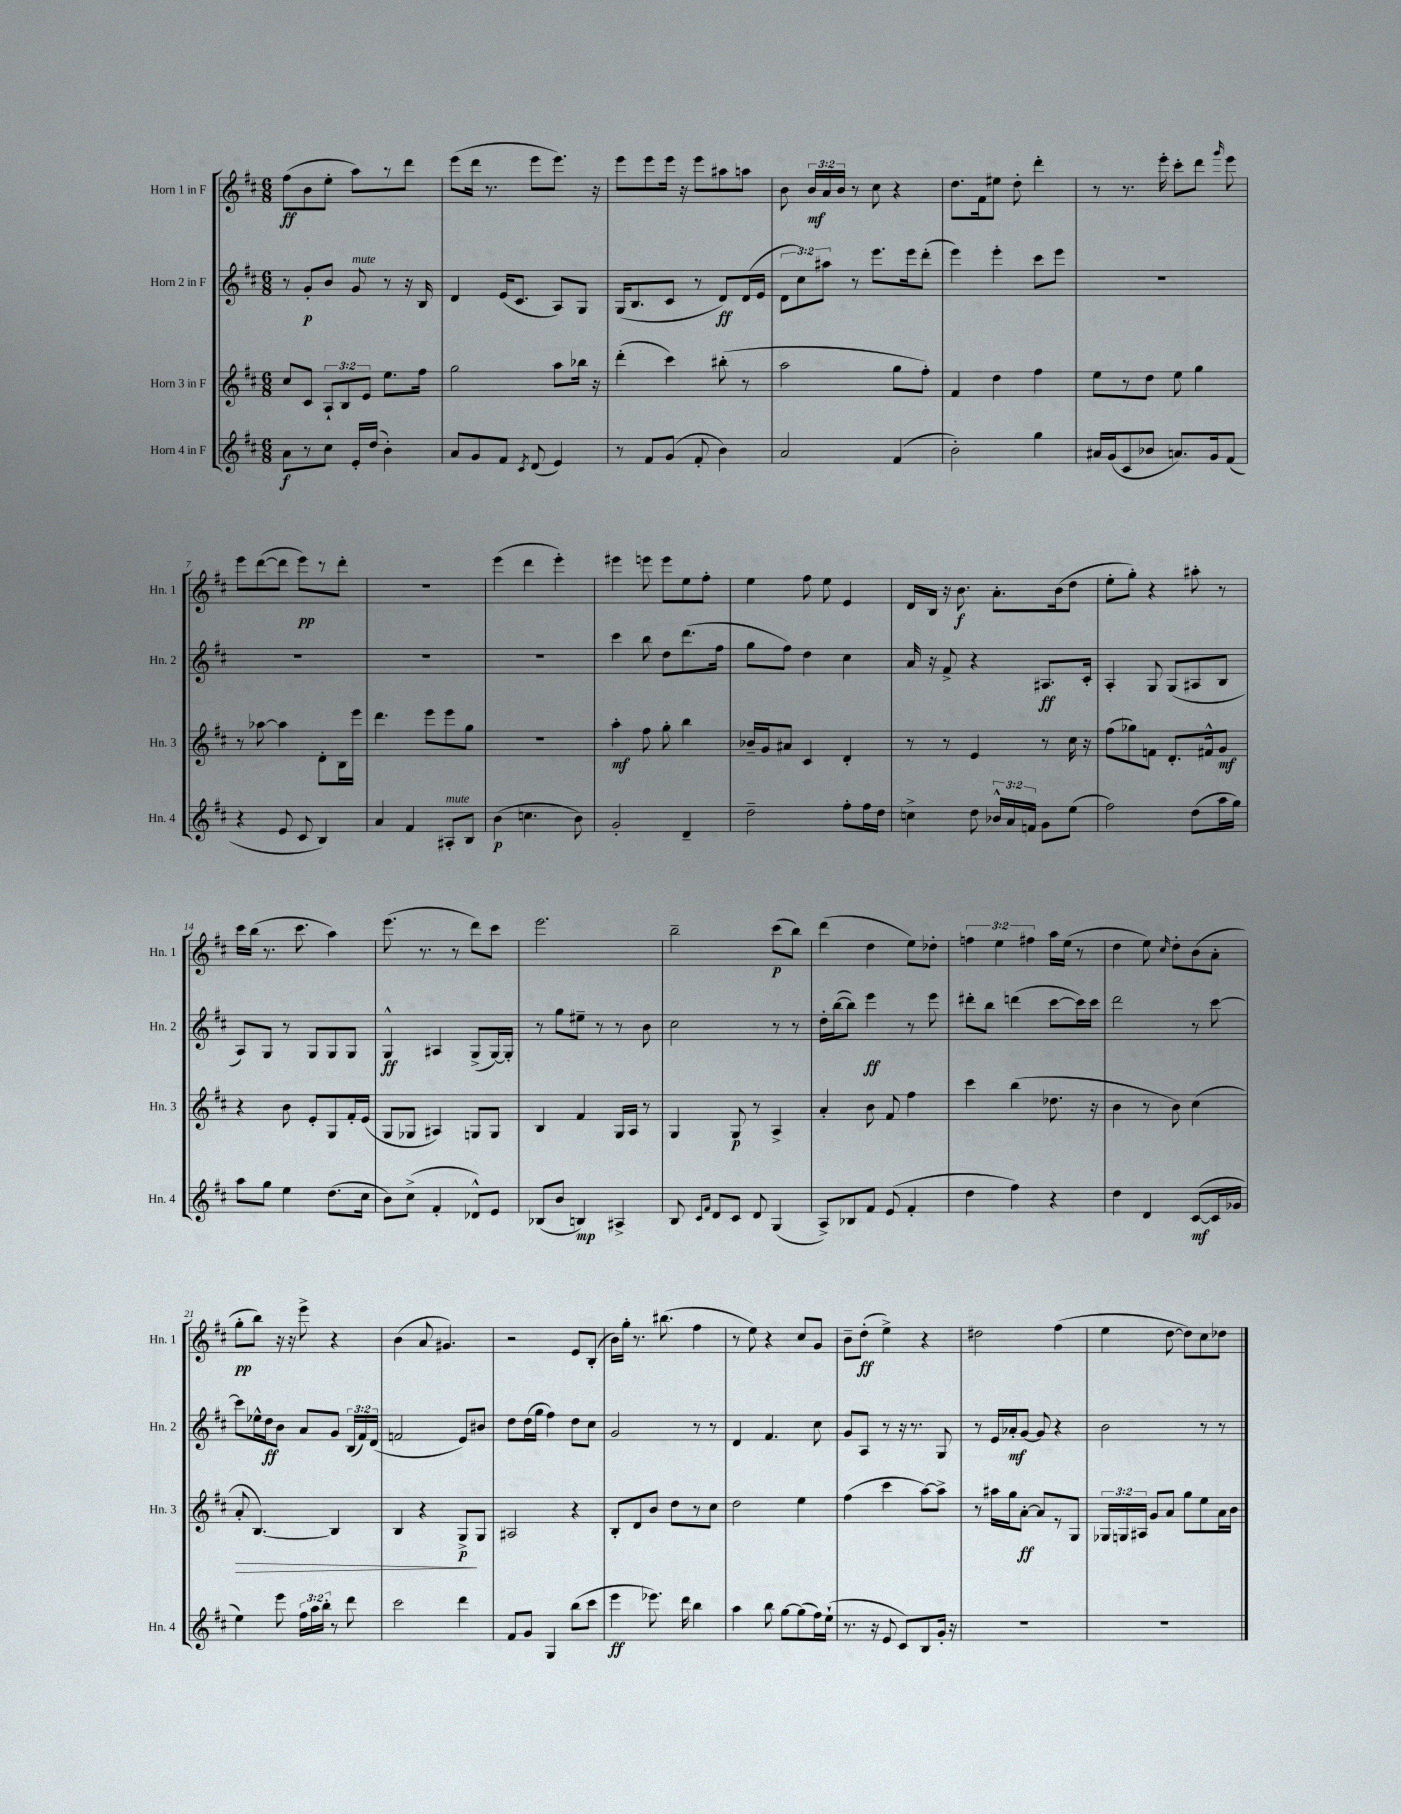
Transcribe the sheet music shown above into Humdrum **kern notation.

**kern	**dynam	**kern	**dynam	**kern	**dynam	**kern	**dynam
*part4	*part4	*part3	*part3	*part2	*part2	*part1	*part1
*staff4	*staff4	*staff3	*staff3	*staff2	*staff2	*staff1	*staff1
*I"Horn 4 in F	*	*I"Horn 3 in F	*	*I"Horn 2 in F	*	*I"Horn 1 in F	*
*I'Hn. 4	*	*I'Hn. 3	*	*I'Hn. 2	*	*I'Hn. 1	*
*clefG2	*	*clefG2	*	*clefG2	*	*clefG2	*
*k[f#c#]	*	*k[f#c#]	*	*k[f#c#]	*	*k[f#c#]	*
*M6/8	*	*M6/8	*	*M6/8	*	*M6/8	*
=1	=1	=1	=1	=1	=1	=1	=1
8a\L	f	8cc#/L	.	8r	.	(8ff#\L	ff
8r	.	8c#/J	.	8g'/L	p	8b\	.
8cc#\J	.	12A`/L	.	8b/J	.	8ee'\J	.
.	.	12B/	.	.	.	.	.
!	!	!	!	!LO:TX:a:i:t=mute	!	!	!
16e'/LL	.	.	.	8g/	.	8aa\L)	.
.	.	12e/J	.	.	.	.	.
(16dd/JJ	.	.	.	.	.	.	.
4b'\)	.	8.ee\L	.	8r	.	8r	.
.	.	.	.	16r	.	8ddd\J	.
.	.	16ff#\Jk	.	16B/	.	.	.
=2	=2	=2	=2	=2	=2	=2	=2
8a/L	.	2gg\	.	4d/	.	(8eee\L	.
8g/	.	.	.	.	.	16ddd\Jk	.
.	.	.	.	.	.	8.r	.
8f#/J	.	.	.	(16e/KL	.	.	.
.	.	.	.	8.c#/J	.	.	.
8qc#/	.	.	.	.	.	.	.
(8d/	.	.	.	.	.	8eee\L	.
4e/)	.	8aa\L	.	8A/L)	.	8.eee\J)	.
.	.	16bb-X\Jk	.	8G/J	.	.	.
.	.	16r	.	.	.	16r	.
=3	=3	=3	=3	=3	=3	=3	=3
8r	.	(4ddd'\	.	(16G/KL	.	8eee\L	.
.	.	.	.	8.B/	.	.	.
8f#/L	.	.	.	.	.	8eee\	.
(8g/J	.	4ccc#\)	.	8c#/J	.	16eee\Jk	.
.	.	.	.	.	.	16r	.
8f#'/	.	.	.	8r	.	8eee\L	.
4b\)	.	(8bb#X'\	.	8d/L)	ff	8aa#X\	.
.	.	8r	.	(16d/L	.	8aan\J	.
.	.	.	.	16e/JJ	.	.	.
=4	=4	=4	=4	=4	=4	=4	=4
2a/	.	2aa\	.	12d\L	.	8b\	.
.	.	.	.	12cc#\)	.	.	.
.	.	.	.	.	.	24b/LL	mf
.	.	.	.	12aa#X\J	.	24a/	.
.	.	.	.	.	.	24b/JJ	.
.	.	.	.	8r	.	8r	.
.	.	.	.	8.eee\L	.	8cc#\	.
(4f#/	.	8gg\L	.	.	.	4r	.
.	.	.	.	16eee\k	.	.	.
.	.	8ff#'\J)	.	(8ddd'\J	.	.	.
=5	=5	=5	=5	=5	=5	=5	=5
2b'\)	.	4f#/	.	4eee\)	.	8.dd\L	.
.	.	.	.	.	.	16f#\k	.
.	.	4dd\	.	4eee'\	.	8ee#X\J	.
.	.	.	.	.	.	8dd'\	.
4gg\	.	4ff#\	.	8ccc#\L	.	4ddd'\	.
.	.	.	.	8eee\J	.	.	.
=6	=6	=6	=6	=6	=6	=6	=6
16a#X/LL	.	8ee\L	.	2.r	.	8r	.
(16g/J	.	.	.	.	.	.	.
8c#/	.	8r	.	.	.	8.r	.
8b-X/J	.	8dd\J	.	.	.	.	.
.	.	.	.	.	.	16eee'\	.
8.an/L)	.	8ee\	.	.	.	8ccc#'\L	.
.	.	4gg\	.	.	.	8ddd\J	.
16g/k	.	.	.	.	.	.	.
.	.	.	.	.	.	16qqggg/	.
(8f#/J	.	.	.	.	.	8eee\	.
!!LO:LB:g=z
=7	=7	=7	=7	=7	=7	=7	=7
4r	.	8r	.	2.r	.	8eee\L	.
.	.	[8aa-X\	.	.	.	([8ddd\	.
8e/	.	4aa-\]	.	.	.	8ddd\J]	.
8c#/	.	.	.	.	.	8eee\L)	pp
4B/)	.	8d'\L	.	.	.	8r	.
.	.	16B\L	.	.	.	8ddd'\J	.
.	.	16eee\JJ	.	.	.	.	.
=8	=8	=8	=8	=8	=8	=8	=8
4a/	.	4.ddd\	.	2.r	.	2.r	.
4f#/	.	.	.	.	.	.	.
.	.	8eee\L	.	.	.	.	.
!LO:TX:a:i:t=mute	!	!	!	!	!	!	!
8A#X'/L	.	8eee\	.	.	.	.	.
8B/J	.	8gg\J	.	.	.	.	.
=9	=9	=9	=9	=9	=9	=9	=9
(4b\	p	2.r	.	2.r	.	(4eee\	.
4.ccn\	.	.	.	.	.	4ddd\	.
.	.	.	.	.	.	4eee'\)	.
8b\)	.	.	.	.	.	.	.
=10	=10	=10	=10	=10	=10	=10	=10
2g'/	.	4aa'\	mf	4ccc#\	.	4eee#X\	.
.	.	8ff#\	.	8bb\	.	8eeen\	.
.	.	8gg'\	.	8dd\L	.	8eee\L	.
4d~/	.	4bb\	.	(8.ddd\	.	8ee\	.
.	.	.	.	.	.	8ff#'\J	.
.	.	.	.	16ff#\Jk	.	.	.
=11	=11	=11	=11	=11	=11	=11	=11
2dd~\	.	16b-X~/LL	.	8gg\L	.	4ee\	.
.	.	16g/J	.	.	.	.	.
.	.	8a#X/J	.	8ff#\J)	.	.	.
.	.	4c#/	.	4dd\	.	8ff#\	.
.	.	.	.	.	.	8ee\	.
8ff#'\L	.	4d'/	.	4cc#\	.	4e/	.
16ff#\L	.	.	.	.	.	.	.
16dd\JJ	.	.	.	.	.	.	.
=12	=12	=12	=12	=12	=12	=12	=12
4ccn^\	.	8r	.	16a/	.	16d/LL	.
.	.	.	.	16r	.	16B/JJ	.
.	.	8r	.	8f#^/	.	16r	.
.	.	.	.	.	.	8.b\	f
8dd\	.	4e/	.	4r	.	.	.
24b-X^^/LL	.	.	.	.	.	8.a'\L	.
24a/	.	.	.	.	.	.	.
24fn/JJ	.	.	.	.	.	.	.
8g\L	.	8r	.	8.A#X/L	ff	.	.
.	.	.	.	.	.	(16b\k	.
(8ee\J	.	16cc#\	.	.	.	8dd\J	.
.	.	16r	.	16c#'/Jk	.	.	.
=13	=13	=13	=13	=13	=13	=13	=13
2ff#\)	.	(8ff#\L	.	4A'/	.	8ee'\L	.
.	.	8gg-X\)	.	.	.	8gg'\J)	.
.	.	8fn\J	.	8G/	.	4r	.
.	.	8.d'/L	.	(8G/L	.	.	.
(8dd\L	.	.	.	8A#X/	.	8aa#X'\	.
.	.	16f#X^^/k	.	.	.	.	.
16aa\L	.	8g/J	mf	8B/J	.	8r	.
16gg\JJ)	.	.	.	.	.	.	.
!!LO:LB:g=z
=14	=14	=14	=14	=14	=14	=14	=14
8aa\L	.	4r	.	8A/L)	.	16ccc#\LL	.
.	.	.	.	.	.	(16bb\JJ	.
8gg\J	.	.	.	8G/J	.	8.r	.
4ee\	.	8b\	.	8r	.	.	.
.	.	.	.	.	.	8.ccc#\	.
.	.	8e'/L	.	8G/L	.	.	.
(8.dd\L	.	8G/	.	8G/	.	4aa\)	.
.	.	16f#'/L	.	8G/J	.	.	.
16cc#\Jk	.	(16e/JJ	.	.	.	.	.
=15	=15	=15	=15	=15	=15	=15	=15
8b\L)	.	8G/L	.	4G^^/	ff	(8.eee\	.
(8cc#^\J	.	8G-X/J	.	.	.	.	.
.	.	.	.	.	.	8.r	.
4f#'/	.	4A#X/)	.	4A#X/	.	.	.
.	.	.	.	.	.	8r	.
8d-X^^/L)	.	8Gn/L	.	(8G^/L	.	8ddd\L)	.
8e/J	.	8G/J	.	[16G/L)	.	8ccc#\J	.
.	.	.	.	16G'/JJ]	.	.	.
=16	=16	=16	=16	=16	=16	=16	=16
(8B-X/L	.	4B/	.	8r	.	2.eee\	.
8b/J	.	.	.	8gg\L	.	.	.
4Bn/)	mp	4f#/	.	8ee#X~\J	.	.	.
.	.	.	.	8r	.	.	.
4A#X^/	.	16G/LL	.	8r	.	.	.
.	.	16A/JJ	.	.	.	.	.
.	.	8r	.	8b\	.	.	.
=17	=17	=17	=17	=17	=17	=17	=17
8B/	.	4G/	.	2cc#\	.	2bb~\	.
16qqc#/LL	.	.	.	.	.	.	.
16qqf#/JJ	.	.	.	.	.	.	.
8d/L	.	.	.	.	.	.	.
8c#/J	.	8G/	p	.	.	.	.
8d/	.	8r	.	.	.	.	.
(4G/	.	4A^/	.	8r	.	(8ccc#\L	p
.	.	.	.	8r	.	8bb\J)	.
=18	=18	=18	=18	=18	=18	=18	=18
8A^/L)	.	4a'/	.	16dd'\LL	.	(4ddd\	.
.	.	.	.	([16bb\J	.	.	.
8B-X/	.	.	.	8bb\J])	.	.	.
8f#/J	.	8b\	.	4eee\	ff	4dd\	.
(8e/	.	8f#/	.	.	.	.	.
4f#'/	.	4ff#\	.	8r	.	8ee\L)	.
.	.	.	.	8eee\	.	8dd-X'\J	.
=19	=19	=19	=19	=19	=19	=19	=19
4dd\	.	4ccc#\	.	8ddd#X'\L	.	6ffn\	.
.	.	.	.	8bb\J	.	.	.
.	.	.	.	.	.	6ee\	.
4ff#\)	.	(4bb\	.	(4dddn\	.	.	.
.	.	.	.	.	.	6ff#X\	.
4r	.	8.dd-X\	.	[8ccc#\L	.	16aa\LL	.
.	.	.	.	.	.	(16ee\JJ	.
.	.	.	.	16ccc#\L])	.	8r	.
.	.	16r	.	16ccc#\JJ	.	.	.
=20	=20	=20	=20	=20	=20	=20	=20
4dd\	.	4b\	.	2ddd\	.	4dd\	.
4d/	.	8r	.	.	.	8ee\)	.
.	.	.	.	.	.	16qqcc#/	.
.	.	8b\)	.	.	.	8dd'\L	.
([8c#/L	mf	(4cc#\	.	8r	.	(8b\	.
16c#/L]	.	.	.	[8ccc#\	.	8a'\J	.
16g-X/JJ	.	.	.	.	.	.	.
!!LO:LB:g=z
=21	=21	=21	=21	=21	=21	=21	=21
!	!	!	!LO:HP:b	!	!	!	!
4ee\)	.	8a'/	>	8ccc#\L]	.	8gg'\L	pp
.	.	[4.B/)	.	16ee-X^^\L	.	8bb\J)	.
.	.	.	.	16dd\J	ff	.	.
8eee\	.	.	.	8b\J	.	16r	.
.	.	.	.	.	.	16r	.
24ff#\LL	.	.	.	8a/L	.	8eee^\	.
24aa\	.	.	.	.	.	.	.
24bb'\JJ	.	.	.	.	.	.	.
8r	.	4B/]	.	8g/J	.	4r	.
8ddd\	.	.	.	(24B/LL	.	.	.
.	.	.	.	24f#/)	.	.	.
.	.	.	.	(24d/JJ	.	.	.
=22	=22	=22	=22	=22	=22	=22	=22
2ccc#\	.	4B/	.	2fn/	.	(4b\	.
.	.	4r	.	.	.	8a/	.
.	.	.	.	.	.	4.g#X/)	.
4ddd\	.	8G^/L	p	8e/L)	.	.	.
.	.	8G/J	]	8b#X/J	.	.	.
=23	=23	=23	=23	=23	=23	=23	=23
8f#/L	.	2A#X/	.	8dd\L	.	2r	.
8g/J	.	.	.	(16dd\L	.	.	.
.	.	.	.	16gg\JJ	.	.	.
4G/	.	.	.	4ff#\)	.	.	.
(8bb\L	.	4r	.	8dd\L	.	8e/L	.
8ccc#\J	.	.	.	8cc#\J	.	(8B'/J	.
=24	=24	=24	=24	=24	=24	=24	=24
4eee\	ff	8B'/L	.	2g/	.	16b\LL)	.
.	.	.	.	.	.	16gg'\JJ	.
.	.	8d/	.	.	.	8.r	.
8.eee-X\)	.	8b/J	.	.	.	.	.
.	.	.	.	.	.	(8.bb#X\	.
.	.	8dd\L	.	.	.	.	.
16ddd\	.	.	.	.	.	.	.
4bb\	.	8r	.	8r	.	4ff#\	.
.	.	8cc#\J	.	8r	.	.	.
=25	=25	=25	=25	=25	=25	=25	=25
4aa\	.	2dd\	.	4d/	.	8r	.
.	.	.	.	.	.	8ee\)	.
8bb\	.	.	.	4.f#/	.	4r	.
[8gg\L	.	.	.	.	.	.	.
(8gg\]	.	4ee\	.	.	.	8cc#/L	.
16ff#\L)	.	.	.	8cc#\	.	8g/J	.
(16ee`\JJ	.	.	.	.	.	.	.
=26	=26	=26	=26	=26	=26	=26	=26
8.r	.	(4ff#\	.	8g/L	.	8b~\L	.
.	.	.	.	8A/J	.	(8dd'\J	ff
16r	.	.	.	.	.	.	.
8e/	.	4ccc#\	.	8r	.	4ee^\)	.
8c#/L)	.	.	.	16r	.	.	.
.	.	.	.	8.r	.	.	.
8B/	.	[8aa\L)	.	.	.	4r	.
16g'/Jk	.	8aa^\J]	.	8G/	.	.	.
16r	.	.	.	.	.	.	.
=27	=27	=27	=27	=27	=27	=27	=27
2.r	.	8r	.	8r	.	2dd#X\	.
.	.	16aa#X\LL	.	16e/LL	.	.	.
.	.	16gg\J	.	16a-X'/J	mf	.	.
.	.	[8a'\J	ff	[8g/J	.	.	.
.	.	8a/L]	.	8g/]	.	.	.
.	.	8r	.	4r	.	(4ff#\	.
.	.	8G/J	.	.	.	.	.
=28	=28	=28	=28	=28	=28	=28	=28
2.r	.	24G-X/LL	.	2b\	.	4ee\	.
.	.	24Gn/	.	.	.	.	.
.	.	24A#X/JJ	.	.	.	.	.
.	.	8g/L	.	.	.	.	.
.	.	8a/J	.	.	.	[8dd\	.
.	.	8gg\L	.	.	.	8dd\L])	.
.	.	8ee\	.	8r	.	8cc#\	.
.	.	16a\L	.	8r	.	8dd-X\J	.
.	.	16b\JJ	.	.	.	.	.
==	==	==	==	==	==	==	==
*-	*-	*-	*-	*-	*-	*-	*-
